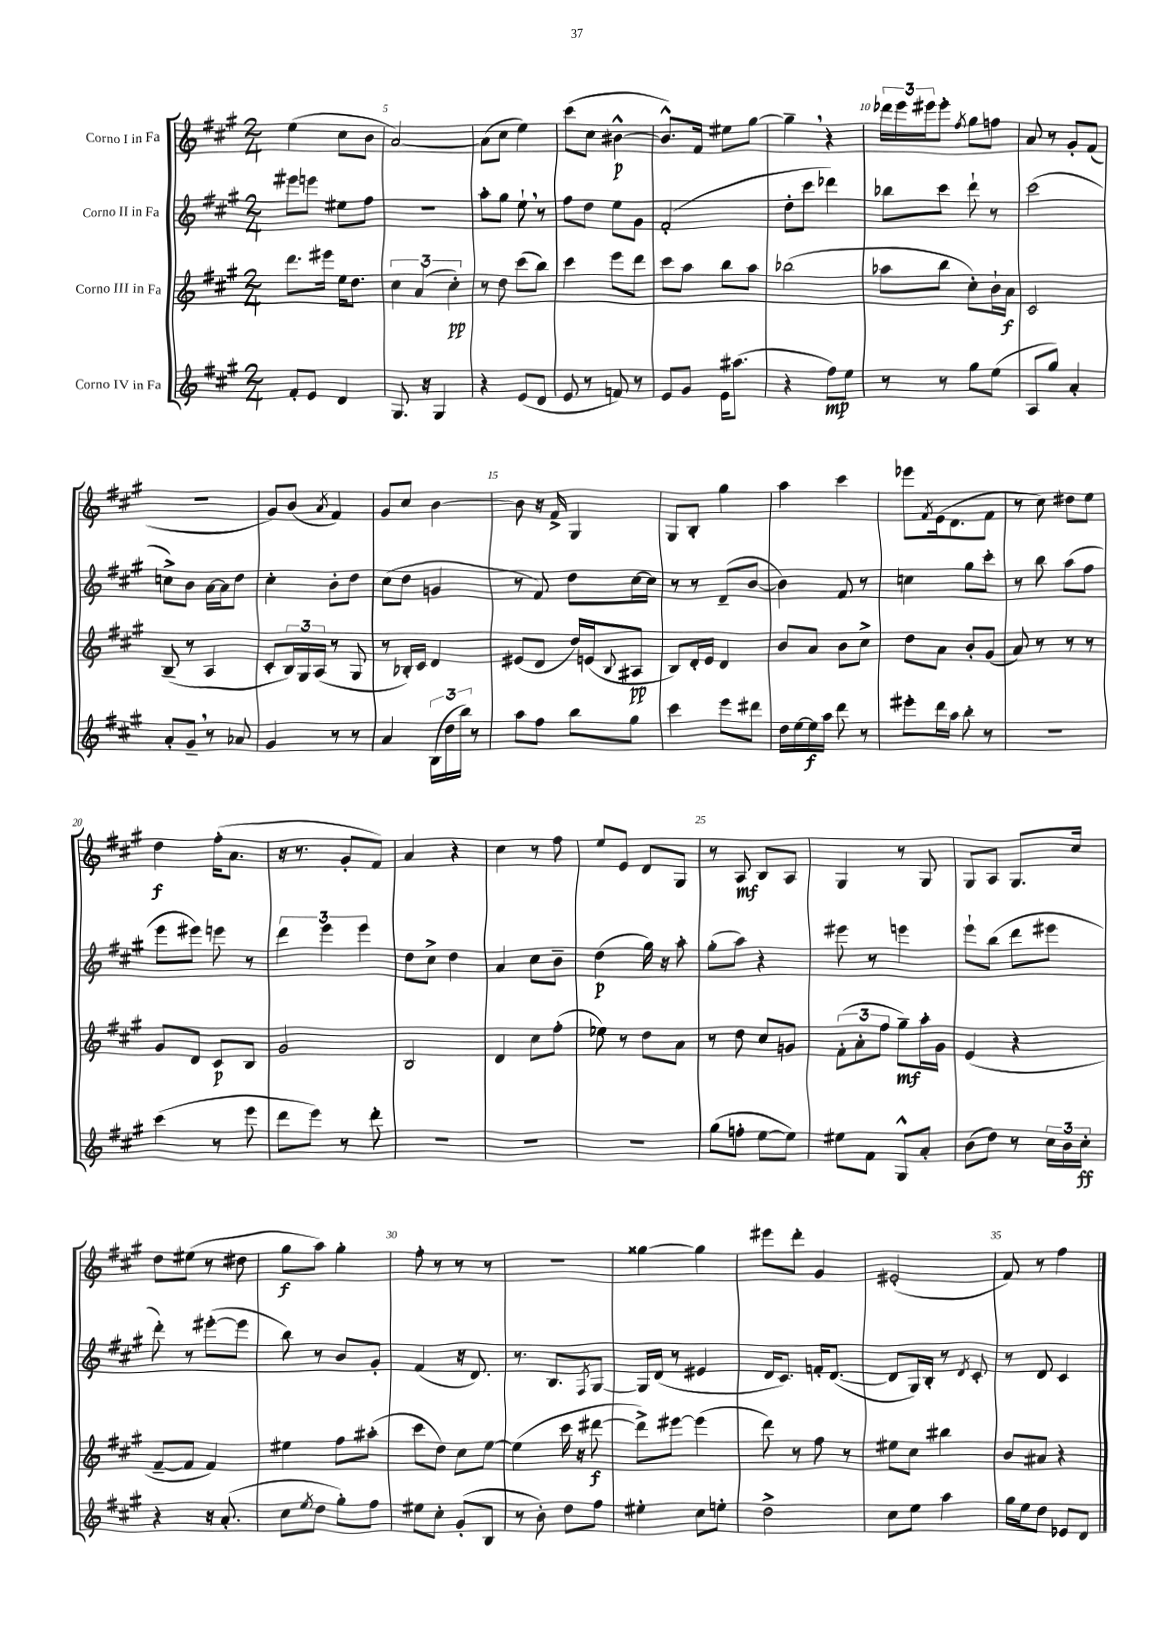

**kern	**kern	**kern	**kern
*staff4	*staff3	*staff2	*staff1
*clefG2	*clefG2	*clefG2	*clefG2
*k[f#c#g#]	*k[f#c#g#]	*k[f#c#g#]	*k[f#c#g#]
*M2/4	*M2/4	*M2/4	*M2/4
8f#'	8.ddd	8eee#	(4ee
8e	.	8eee	.
.	16eee#	.	.
4d	16ee	8ee#	8cc#
.	8.dd	.	.
.	.	8ff#	8b
=	=	=	=
8.G#	6cc#	2r	[2a)
.	(6a	.	.
16r	.	.	.
4G#	.	.	.
.	6cc#')	.	.
=	=	=	=
4r	8r	8aa'	(8a]
.	8dd	8gg#	8cc#
(8e	(8ccc#	8ee`	4ee)
8d	8bb)	8r	.
=	=	=	=
8e	4ccc#	8ff#	(8ccc#
8r	.	8dd	8cc#
8f)	8eee	8ee	[4b#^^
8r	8ddd	8g#	.
=	=	=	=
8e	8ccc#	(2f#'	8.b#^^])
8g#	8aa	.	.
.	.	.	16f#
16e	8bb	.	8ee#
(8.aa#	.	.	.
.	8aa	.	[8gg#
=	=	=	=
4r	(2bb-	8dd'	4gg#~]
.	.	8ccc#	.
8ff#)	.	4ddd-)	4r
8ee	.	.	.
=	=	=	=
8r	8aa-	8bb-	24ddd-
.	.	.	24eee
.	.	.	24eee#
8r	8bb	8ccc#	8eee#'
.	.	.	8qff#
8gg#	8cc#')	8ddd`	8gg#
(8ee	16b`	8r	8ff
.	16a	.	.
=	=	=	=
8A	2c#	(2ccc#	8a
8gg#)	.	.	8r
4a'	.	.	8g#'
.	.	.	(8f#
=	=	=	=
8a'	(8B~	8cc^)	2r
8g#~	8r	8b	.
8r	4A	[16a	.
.	.	16a]	.
8a-	.	8dd	.
=	=	=	=
4g#	8c#'	4cc#'	8g#)
.	24B)	.	(8b
.	24G#	.	.
.	(24A	.	.
.	.	.	8qa
8r	8r	8b'	4f#)
8r	8G#	8dd	.
=	=	=	=
4a	8r	(8cc#	8g#
.	16B-')	8dd	8cc#
.	16c#	.	.
(24B	4d	4g	[4b
24dd	.	.	.
24bb)	.	.	.
8r	.	.	.
=	=	=	=
8aa	(8e#	8r	8b]
8ff#	8d	8f#)	16r
.	.	.	16f#^
8bb	16dd)	8dd	4G#
.	(16e	.	.
.	8qqB	.	.
8gg#	8A#	[16cc#	.
.	.	16cc#]	.
=	=	=	=
4ccc#	8B)	8r	8G#
.	16d'	8r	8B'
.	16e	.	.
8eee	4d	(8d~	4gg#
8ddd#	.	[8b	.
=	=	=	=
16dd	8b	4b])	4aa
[16ee	.	.	.
16ee]	8a	.	.
16aa	.	.	.
8ddd	8b	8f#	4ccc#
8r	8cc#^	8r	.
=	=	=	=
8eee#'	8dd	4cc	8eee-
.	.	.	8qf#
16ddd	8a	.	(16e
16aa	.	.	8.d
8bb'	8b'	8gg#	.
8r	(8g#	8ccc#'	8f#
=	=	=	=
2r	8a)	8r	8r
.	8r	8bb	8cc#)
.	8r	(8aa	8dd#
.	8r	8ff#	8ee
=	=	=	=
(4ccc#	8g#	8eee	4dd
.	8d	8eee#)	.
8r	8c#	8eee	(16ff#'
.	.	.	8.a
8eee	8B	8r	.
=	=	=	=
8ddd	2g#	6ddd	16r
.	.	.	8.r
8eee)	.	.	.
.	.	6eee	.
8r	.	.	8g#'
.	.	6eee	.
8ddd'	.	.	8f#)
=	=	=	=
2r	2B	8dd	4a
.	.	8cc#^	.
.	.	4dd	4r
=	=	=	=
2r	4d	4a	4cc#
.	8cc#	8cc#	8r
.	(8ff#'	8b~	8ff#
=	=	=	=
2r	8ee-)	(4dd	8ee
.	8r	.	8e
.	8dd	16gg#)	8d
.	.	16r	.
.	8a	8aa'	8G#
=	=	=	=
(8gg#	8r	(8gg#'	8r
8ff'	8dd	8aa)	8A
[8ee	8cc#	4r	8B
8ee])	8g	.	8A
=	=	=	=
8ee#	(12f#'	8eee#	4G#
.	12a'	.	.
8f#	.	8r	.
.	12ff#	.	.
8G#^^	8gg#~)	4eee	8r
8a'	16aa'	.	8G#
.	16g#	.	.
=	=	=	=
(8b	(4e	8eee`	8G#
8dd)	.	(8bb	8A
8r	4r	8ddd	8.G#
24cc#	.	8eee#	.
24b	.	.	.
.	.	.	16cc#
24cc#'	.	.	.
=	=	=	=
4r	[8f#~	8ddd')	8dd
.	8f#]	8r	(8ee#
16r	4f#)	([8eee#'	8r
(8.a'	.	.	.
.	.	8eee#]	8dd#
=	=	=	=
8cc#	4ee#	8bb)	8gg#
8qee	.	.	.
8dd	.	8r	8aa)
8gg#')	8ff#	8b	4gg#'
8ff#	(8aa#'	8g#'	.
=	=	=	=
8ee#	8ccc#	(4f#	8ff#'
8cc#'	8dd)	.	8r
(8g#'	8cc#	16r	8r
.	.	8.d)	.
8B	[8ee	.	8r
=	=	=	=
8r	(4ee]	8.r	2r
8b')	.	.	.
.	.	8.B	.
8dd	16ccc#	.	.
.	16r	.	.
.	.	8qF#	.
8ff#	[8ddd#	[8G#	.
=	=	=	=
4ee#'	8ddd#^])	16G#]	[4gg##
.	.	(16d	.
.	[8eee#	8r	.
8cc#	(4eee#]	4e#	4gg##]
8ee'	.	.	.
=	=	=	=
2dd^	8ddd)	16d	8eee#
.	.	8.c#)	.
.	8r	.	8ddd'
.	8ff#	16f'	4g#
.	.	([8.d	.
.	8r	.	.
=	=	=	=
8cc#	8ee#	8d]	(2e#'
8ee	8cc#	16G#)	.
.	.	16B'	.
4aa	4bb#	8r	.
.	.	8qd	.
.	.	8c#'	.
=	=	=	=
16gg#	8b	8r	8f#)
16ee	.	.	.
8dd	8a#	8d	8r
8e-	4r	4c#	4ff#
8d	.	.	.
==	==	==	==
*-	*-	*-	*-
